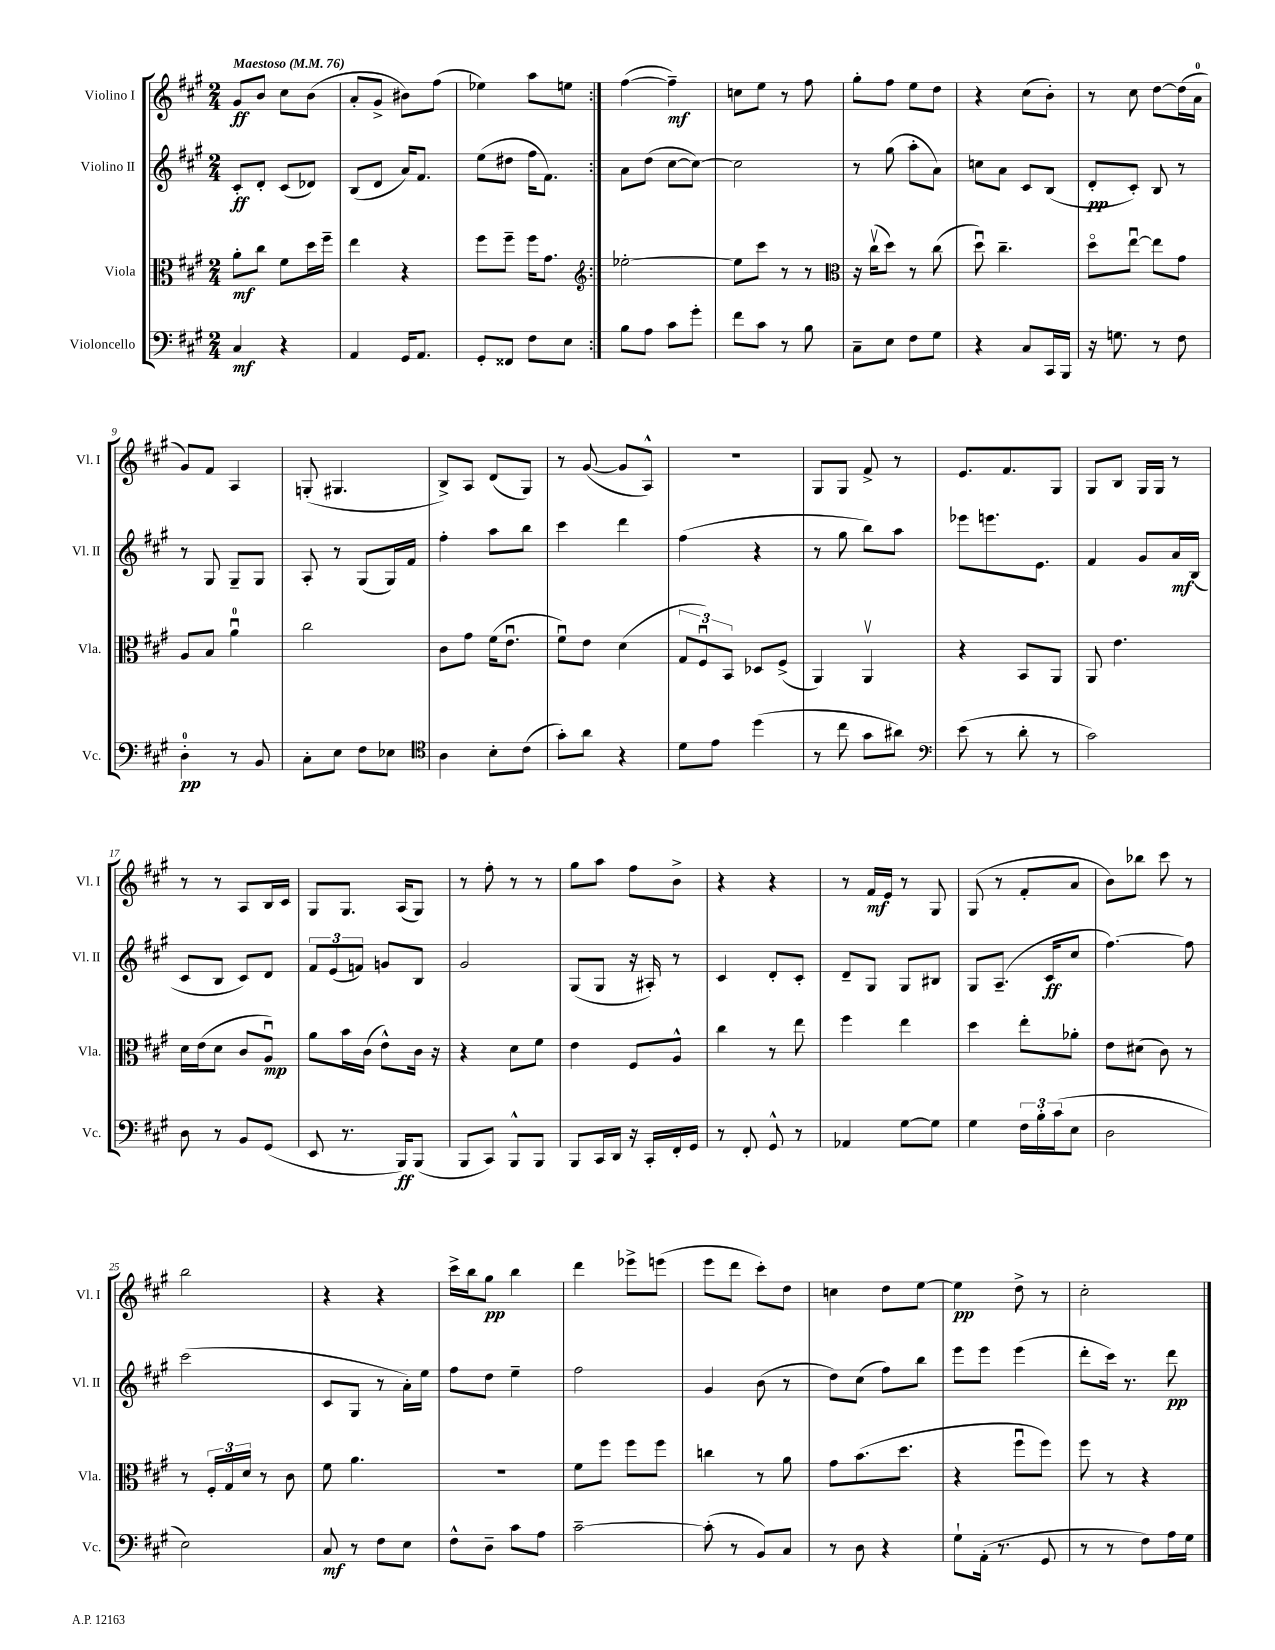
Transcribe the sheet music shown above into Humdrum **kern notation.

**kern	**dynam	**kern	**dynam	**kern	**dynam	**kern	**dynam
*part4	*part4	*part3	*part3	*part2	*part2	*part1	*part1
*staff4	*staff4	*staff3	*staff3	*staff2	*staff2	*staff1	*staff1
*I"Violoncello	*	*I"Viola	*	*I"Violino II	*	*I"Violino I	*
*I'Vc.	*	*I'Vla.	*	*I'Vl. II	*	*I'Vl. I	*
*clefF4	*	*clefC3	*	*clefG2	*	*clefG2	*
*k[f#c#g#]	*	*k[f#c#g#]	*	*k[f#c#g#]	*	*k[f#c#g#]	*
*M2/4	*	*M2/4	*	*M2/4	*	*M2/4	*
*MM76	*	*MM76	*	*MM76	*	*MM76	*
=1	=1	=1	=1	=1	=1	=1	=1
!	!	!	!	!	!	!LO:TX:a:B:t=Maestoso	!
4C#/	mf	8a'\L	mf	8c#'/L	ff	8g#/L	ff
.	.	8cc#\J	.	8d'/J	.	8b/J	.
4r	.	8f#\L	.	(8c#/L	.	8cc#\L	.
.	.	16dd\L	.	8d-X/J)	.	(8b\J	.
.	.	16ff#~\JJ	.	.	.	.	.
=2	=2	=2	=2	=2	=2	=2	=2
4AA/	.	4ee\	.	(8B/L	.	8a'/L	.
.	.	.	.	8d/J	.	8g#^/J	.
16GG#/KL	.	4r	.	16a/KL)	.	8b#X\L)	.
8.AA/J	.	.	.	8.f#/J	.	.	.
.	.	.	.	.	.	(8ff#\J	.
=3	=3	=3	=3	=3	=3	=3	=3
8GG#'/L	.	8ff#\L	.	(8ee\L	.	4ee-X\)	.
8FF##X/J	.	8ff#~\J	.	8dd#X\J	.	.	.
8F#\L	.	16ff#\KL	.	16ff#\KL	.	8aa\L	.
.	.	8.g#\J	.	8.f#\J)	.	.	.
8E\J	.	.	.	.	.	8een\J	.
=4:|!	=4:|!	=4:|!	=4:|!	=4:|!	=4:|!	=4:|!	=4:|!
*	*	*clefG2	*	*	*	*	*
8B\L	.	[2ee-X'\	.	8a\L	.	([4ff#\	.
8A\J	.	.	.	(8dd\J	.	.	.
8c#\L	.	.	.	[8cc#\L	.	4ff#~\])	mf
8g#'\J	.	.	.	8cc#\J_)	.	.	.
=5	=5	=5	=5	=5	=5	=5	=5
8f#\L	.	8ee-\L]	.	2cc#\]	.	8ccn\L	.
8c#\J	.	8ccc#\J	.	.	.	8ee\J	.
8r	.	8r	.	.	.	8r	.
8B\	.	8r	.	.	.	8ff#\	.
=6	=6	=6	=6	=6	=6	=6	=6
*	*	*clefC3	*	*	*	*	*
8C#~\L	.	16r	.	8r	.	8gg#'\L	.
.	.	(16cc#v\KL	.	.	.	.	.
8E\J	.	8dd\J)	.	(8gg#\	.	8ff#\J	.
8F#\L	.	8r	.	8aa'\L	.	8ee\L	.
8G#\J	.	(8cc#\	.	8a\J)	.	8dd\J	.
=7	=7	=7	=7	=7	=7	=7	=7
4r	.	8ddu\)	.	8ccn\L	.	4r	.
.	.	4.cc#~\	.	8a\J	.	.	.
8C#/L	.	.	.	8c#/L	.	(8cc#\L	.
16CC#/L	.	.	.	(8B/J	.	8b'\J)	.
16BBB/JJ	.	.	.	.	.	.	.
=8	=8	=8	=8	=8	=8	=8	=8
16r	.	8dd\L	.	8d'/L	pp	8r	.
8.Gn\	.	.	.	.	.	.	.
.	.	[8eeu\J	.	8c#'/J)	.	8cc#\	.
8r	.	8ee\L]	.	8B/	.	[8dd\L	.
8F#\	.	8g#\J	.	8r	.	(16dd\L]	.
.	.	.	.	.	.	16a\JJ	.
!!LO:LB:g=z
=9	=9	=9	=9	=9	=9	=9	=9
4D'\	pp	8A/L	.	8r	.	8g#/L)	.
.	.	8B/J	.	8G#/	.	8f#/J	.
8r	.	4au\	.	8G#~/L	.	4A/	.
8BB/	.	.	.	8G#/J	.	.	.
=10	=10	=10	=10	=10	=10	=10	=10
8C#'\L	.	2cc#\	.	8A'/	.	(8Gn'/	.
8E\J	.	.	.	8r	.	4.G#X/	.
8F#\L	.	.	.	(8G#/L	.	.	.
8E-X\J	.	.	.	16G#/L)	.	.	.
.	.	.	.	16f#/JJ	.	.	.
=11	=11	=11	=11	=11	=11	=11	=11
*clefC4	*	*	*	*	*	*	*
4A\	.	8c#\L	.	4ff#'\	.	8B^/L)	.
.	.	8g#\J	.	.	.	8A/J	.
8B'\L	.	(16f#\KL	.	8aa\L	.	(8d/L	.
.	.	8.eu\J	.	.	.	.	.
(8c#\J	.	.	.	8bb\J	.	8G#/J)	.
=12	=12	=12	=12	=12	=12	=12	=12
8g#'\L)	.	8f#u\L)	.	4ccc#\	.	8r	.
8a\J	.	8e\J	.	.	.	([8g#/	.
4r	.	(4d\	.	4ddd\	.	8g#/L]	.
.	.	.	.	.	.	8A^^/J)	.
=13	=13	=13	=13	=13	=13	=13	=13
8d\L	.	12G#/L	.	(4ff#\	.	2r	.
.	.	12F#u/)	.	.	.	.	.
8e\J	.	.	.	.	.	.	.
.	.	12BB/J	.	.	.	.	.
(4dd\	.	8D-X/L	.	4r	.	.	.
.	.	(8F#^/J	.	.	.	.	.
=14	=14	=14	=14	=14	=14	=14	=14
8r	.	4AA/)	.	8r	.	8G#/L	.
8cc#\	.	.	.	8gg#\	.	8G#/J	.
8g#\L	.	4AAv/	.	8bb\L)	.	8f#^/	.
8a#X\J)	.	.	.	8aa\J	.	8r	.
=15	=15	=15	=15	=15	=15	=15	=15
*clefF4	*	*	*	*	*	*	*
(8e\	.	4r	.	8eee-X\L	.	8.e/L	.
8r	.	.	.	8.eeen\	.	.	.
.	.	.	.	.	.	8.f#/	.
8d'\	.	8BB/L	.	.	.	.	.
.	.	.	.	8.e\J	.	.	.
8r	.	8AA/J	.	.	.	8G#/J	.
=16	=16	=16	=16	=16	=16	=16	=16
2c#\)	.	8AA/	.	4f#/	.	8G#/L	.
.	.	4.e\	.	.	.	8B/J	.
.	.	.	.	8g#/L	.	16G#/LL	.
.	.	.	.	.	.	16G#/JJ	.
.	.	.	.	16a/L	mf	8r	.
.	.	.	.	(16B/JJ	.	.	.
!!LO:LB:g=z
=17	=17	=17	=17	=17	=17	=17	=17
8D\	.	16d\LL	.	8c#/L	.	8r	.
.	.	(16e\J	.	.	.	.	.
8r	.	8d\J	.	8B/J	.	8r	.
8BB/L	.	8c#/L	.	8c#/L)	.	8A/L	.
(8GG#/J	.	8Au/J)	mp	8d/J	.	16B/L	.
.	.	.	.	.	.	16c#/JJ	.
=18	=18	=18	=18	=18	=18	=18	=18
8EE/	.	8a\L	.	12f#/L	.	8G#/L	.
.	.	.	.	(12e/	.	.	.
8.r	.	16b\L	.	.	.	8.G#/J	.
.	.	.	.	12fn/J)	.	.	.
.	.	(16c#\JJ	.	.	.	.	.
.	.	8e^^\L)	.	8gn/L	.	.	.
16BBB/KL)	ff	.	.	.	.	(16A/KL	.
(8BBB/J	.	16c#\Jk	.	8B/J	.	8G#/J)	.
.	.	16r	.	.	.	.	.
=19	=19	=19	=19	=19	=19	=19	=19
8BBB/L	.	4r	.	2g#/	.	8r	.
8CC#/J)	.	.	.	.	.	8ff#'\	.
8BBB^^/L	.	8d\L	.	.	.	8r	.
8BBB/J	.	8f#\J	.	.	.	8r	.
=20	=20	=20	=20	=20	=20	=20	=20
8BBB/L	.	4e\	.	(8G#/L	.	8gg#\L	.
16CC#/L	.	.	.	8G#/J	.	8aa\J	.
16DD/JJ	.	.	.	.	.	.	.
16r	.	8F#/L	.	16r	.	8ff#\L	.
16CC#'/LL	.	.	.	16A#X'/)	.	.	.
16FF#'/	.	8A^^/J	.	8r	.	8b^\J	.
16GG#/JJ	.	.	.	.	.	.	.
=21	=21	=21	=21	=21	=21	=21	=21
8r	.	4cc#\	.	4c#/	.	4r	.
8FF#'/	.	.	.	.	.	.	.
8GG#^^/	.	8r	.	8d'/L	.	4r	.
8r	.	8ee\	.	8c#'/J	.	.	.
=22	=22	=22	=22	=22	=22	=22	=22
4AA-X/	.	4ff#\	.	8d~/L	.	8r	.
.	.	.	.	8G#/J	.	16f#/LL	mf
.	.	.	.	.	.	16e/JJ	.
[8G#\L	.	4ee\	.	8G#/L	.	8r	.
8G#\J]	.	.	.	8B#X/J	.	8G#/	.
=23	=23	=23	=23	=23	=23	=23	=23
4G#\	.	4dd\	.	8G#/L	.	(8G#/	.
.	.	.	.	(8.A~/J	.	8r	.
24F#\LL	.	8ee'\L	.	.	.	8f#'/L	.
24B'\	.	.	.	.	.	.	.
.	.	.	.	16c#/KL	ff	.	.
(24c#\J	.	.	.	.	.	.	.
8E\J	.	8a-X'\J	.	8cc#/J	.	8a/J	.
=24	=24	=24	=24	=24	=24	=24	=24
2D\	.	8e\L	.	[4.ff#\)	.	8b\L)	.
.	.	(8d#X\J	.	.	.	8bb-X\J	.
.	.	8c#\)	.	.	.	8ccc#\	.
.	.	8r	.	8ff#\]	.	8r	.
!!LO:LB:g=z
=25	=25	=25	=25	=25	=25	=25	=25
2E\)	.	8r	.	(2ccc#\	.	2bb\	.
.	.	24F#'/LL	.	.	.	.	.
.	.	24G#/	.	.	.	.	.
.	.	24d/JJ	.	.	.	.	.
.	.	8r	.	.	.	.	.
.	.	8c#\	.	.	.	.	.
=26	=26	=26	=26	=26	=26	=26	=26
8C#/	mf	8f#\	.	8c#/L	.	4r	.
8r	.	4.a\	.	8G#/J	.	.	.
8F#\L	.	.	.	8r	.	4r	.
8E\J	.	.	.	16a'\LL)	.	.	.
.	.	.	.	16ee\JJ	.	.	.
=27	=27	=27	=27	=27	=27	=27	=27
8F#^^\L	.	2r	.	8ff#\L	.	16ccc#^\LL	.
.	.	.	.	.	.	16bb\J	.
8D~\J	.	.	.	8dd\J	.	8gg#\J	pp
8c#\L	.	.	.	4ee~\	.	4bb\	.
8A\J	.	.	.	.	.	.	.
=28	=28	=28	=28	=28	=28	=28	=28
[2c#~\	.	8f#\L	.	2ff#\	.	4ddd\	.
.	.	8ff#\J	.	.	.	.	.
.	.	8ff#\L	.	.	.	8eee-X^\L	.
.	.	8ff#\J	.	.	.	(8eeen\J	.
=29	=29	=29	=29	=29	=29	=29	=29
(8c#'\]	.	4ccn\	.	4g#/	.	8eee\L	.
8r	.	.	.	.	.	8ddd\J	.
8BB/L)	.	8r	.	(8b\	.	8ccc#'\L)	.
8C#/J	.	8a\	.	8r	.	8dd\J	.
=30	=30	=30	=30	=30	=30	=30	=30
8r	.	8g#\L	.	8dd\L)	.	4ccn\	.
8D\	.	(8.b\	.	(8cc#\J	.	.	.
4r	.	.	.	8ff#\L)	.	8dd\L	.
.	.	8.dd\J	.	.	.	.	.
.	.	.	.	8bb\J	.	[8ee\J	.
=31	=31	=31	=31	=31	=31	=31	=31
8G#`\L	.	4r	.	8eee\L	.	4ee\]	pp
(16AA'\Jk	.	.	.	8eee\J	.	.	.
8.r	.	.	.	.	.	.	.
.	.	8ff#u\L	.	(4eee\	.	8dd^\	.
8GG#/	.	8ff#\J)	.	.	.	8r	.
=32	=32	=32	=32	=32	=32	=32	=32
8r	.	8ff#\	.	8ddd'\L	.	2cc#'\	.
8r	.	8r	.	16ccc#\Jk)	.	.	.
.	.	.	.	8.r	.	.	.
8F#\L)	.	4r	.	.	.	.	.
16A\L	.	.	.	8ddd\	pp	.	.
16G#\JJ	.	.	.	.	.	.	.
==	==	==	==	==	==	==	==
*-	*-	*-	*-	*-	*-	*-	*-
